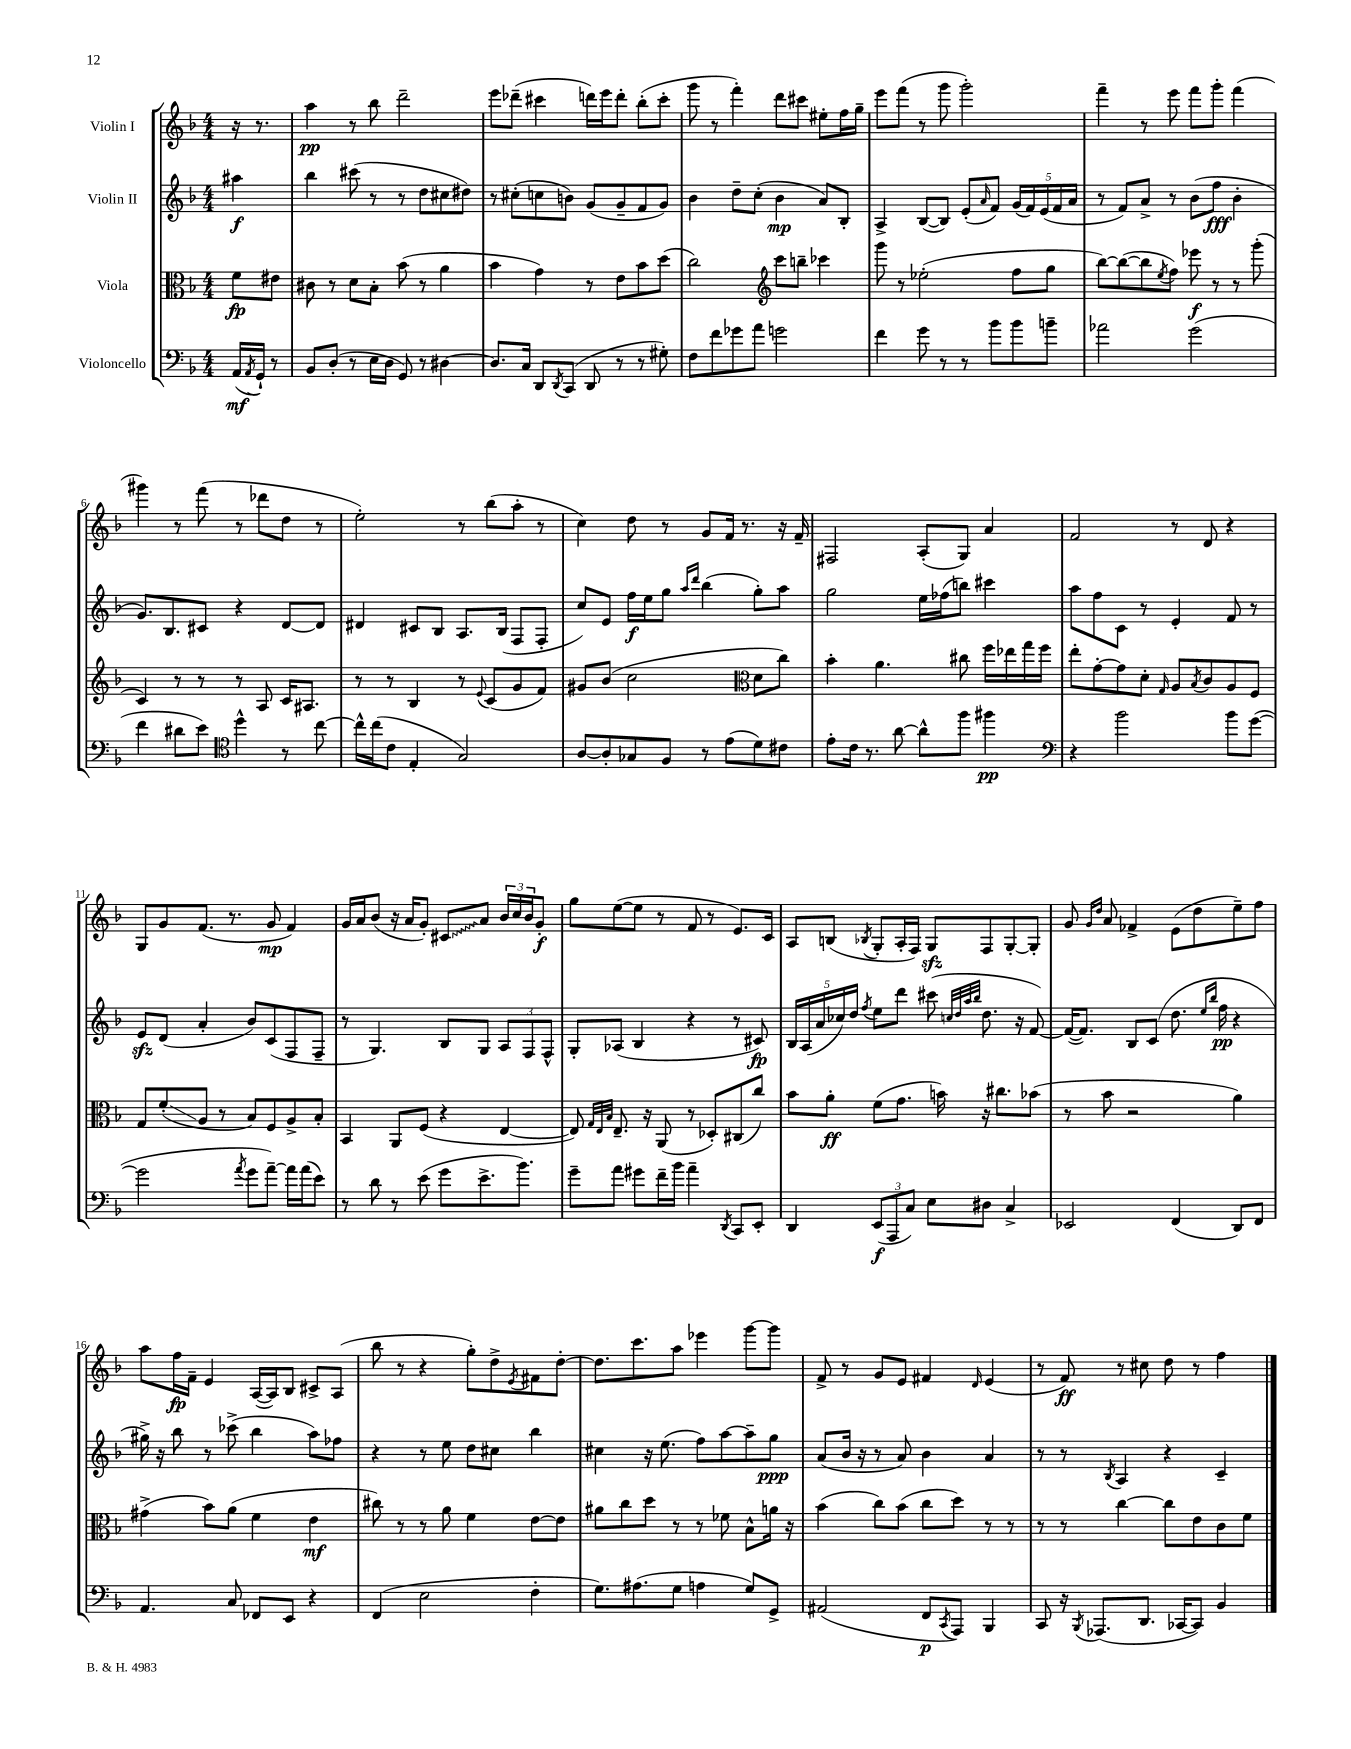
<<
\new StaffGroup <<
\new Staff = "s0" \with { instrumentName = "Violin I" } {
    \clef treble \key f \major \numericTimeSignature \time 4/4 \partial 4
    r16 r8. |
    a''4\pp r8 bes''8 d'''2-- |
    e'''8 des'''8--( cis'''4 d'''16) e'''16 d'''8-. bes''8-.( cis'''8-. |
    g'''8 r8 f'''4-.) d'''8 cis'''8 eis''8-. f''16 g''16-- |
    e'''8 f'''8( r8 g'''8 g'''2-.) |
    f'''4-- r8 e'''8 f'''8 g'''8-. f'''4( |
    gis'''4) r8 f'''8( r8 des'''8 d''8 r8 |
    e''2-.) r8 bes''8( a''8-. r8 |
    c''4) d''8 r8 g'8 f'16 r8. r16 f'16-- |
    fis2 a8-.( g8) a'4 |
    f'2 r8 d'8 r4 |
    g8 g'8 f'8.( r8. g'8\mp f'4) |
    g'16 a'16 bes'8( r16 a'16 g'8-.) \once \override Glissando.style = #'zigzag cis'8\glissando a'8 \tuplet 3/2 { bes'16 c''16 bes'16 } g'8-.\f |
    g''8 e''8~( e''8 r8 f'8 r8 e'8.) c'16 |
    a8 b8( \acciaccatura { bes8 } g8-. a16-. f16) g8\sfz f8 g8~-. g8-. |
    g'8 \grace { g'16 d''16 } a'8 fes'4-> e'8( d''8 e''8--) f''8 |
    a''8 f''16\fp f'16-- e'4 a16~( a16) bes8 cis'8-> a8( |
    bes''8 r8 r4 g''8-.) d''8-> \acciaccatura { e'8 } fis'8 d''8~-. |
    d''8. c'''8. a''8 ees'''4 g'''8~ g'''8 |
    f'8-> r8 g'8 e'8 fis'4 \grace { d'16 } e'4( |
    r8 f'8\ff) r8 cis''8 d''8 r8 f''4 \bar "|." |
}
\new Staff = "s1" \with { instrumentName = "Violin II" } {
    \clef treble \key f \major \numericTimeSignature \time 4/4 \partial 4
    ais''4\f |
    bes''4 cis'''8( r8 r8 d''8 cis''8 dis''8) |
    r8 cis''8-.( c''8 b'8) g'8( g'8-- f'8 g'8) |
    bes'4 d''8-- c''8-.( bes'4\mp a'8) bes8-. |
    a4-> bes8~( bes8) e'8-.( \grace { a'16 } f'8) \tuplet 5/4 { g'16( f'16) e'16( f'16 a'16 } |
    r8 f'8) a'8-> r8 bes'8( f''8\fff bes'4-. |
    g'8.) bes8. cis'8 r4 d'8~ d'8 |
    dis'4 cis'8 bes8 a8. bes16( f8 f8-. |
    c''8) e'8 f''16\f e''16 g''8 \grace { a''16 d'''16 } bes''4( g''8-.) a''8 |
    g''2 e''16 fes''16( b''8) cis'''4 |
    a''8 f''8 c'8 r8 e'4-. f'8 r8 |
    e'8\sfz d'8( a'4-. bes'8) c'8( f8 f8-- |
    r8 g4.) bes8 g8 \tuplet 3/2 { a8 f8 f8-^ } |
    g8-. aes8( bes4 r4 r8 cis'8\fp) |
    \tuplet 5/4 { bes16 a16( a'16 ces''16) d''16 } \acciaccatura { f''8 } e''8 d'''8 cis'''8( \grace { c''32 d''32 a''32 bes''32 } d''8. r16 f'8~) |
    f'16~( f'8.) bes8 c'8( d''8. \grace { e''16 bes''16 } f''16\pp r4 |
    gis''16->) r16 bes''8 r8 ces'''8->( bes''4 a''8) fes''8 |
    r4 r8 e''8 d''8 cis''8 bes''4 |
    cis''4 r16 e''8.( f''8) a''8~ a''8-- g''8\ppp |
    a'8( bes'16 r16 r8 a'8) bes'4 a'4 |
    r8 r8 \acciaccatura { bes8 } a4 r4 c'4-- \bar "|." |
}
\new Staff = "s2" \with { instrumentName = "Viola" } {
    \clef alto \key f \major \numericTimeSignature \time 4/4 \partial 4
    f'8\fp eis'8 |
    cis'8 r8 d'8 bes8-. bes'8( r8 a'4 |
    bes'4 g'4) r8 e'8 bes'8 d''8( |
    c''2) \clef treble c'''8 b''8-- ces'''4 |
    g'''8 r8 ees''2-.( f''8 g''8 |
    bes''8~) bes''8~( bes''8 \acciaccatura { e''8 } f''8) ees'''8\f r8 r8 g'''8-.( |
    c'4) r8 r8 r8 a8 c'16 ais8. |
    r8 r8 bes4 r8 \appoggiatura { e'8 } c'8( g'8 f'8) |
    gis'8 bes'8( c''2 \clef alto d'8 c''8) |
    bes'4-. a'4. cis''8 f''16 ees''16 g''16 f''16 |
    e''8-. g'8~-. g'8 d'8-. \grace { g16 } a8 \acciaccatura { bes8 } c'8 a8 f8 |
    g8 f'8-.\glissando( a8 r8 bes8) f8 a8-> bes8-. |
    bes,4 a,8 f8( r4 e4~ |
    e8) \grace { g32 e32 bes32 } e8.-- r16 a,8( r8 des8-.) cis8( c''8) |
    bes'8 a'8-.\ff f'8( g'8. b'16) r16 cis''8. bes'8( |
    r8 bes'8 r2 a'4) |
    gis'4->( bes'8) a'8( f'4 e'4\mf |
    cis''8) r8 r8 a'8 f'4 e'8~ e'8 |
    ais'8 c''8 d''8 r8 r8 fes'8 bes8-^ a'16 r16 |
    bes'4( c''8) bes'8( c''8 d''8) r8 r8 |
    r8 r8 c''4~ c''8 e'8 c'8 f'8 \bar "|." |
}
\new Staff = "s3" \with { instrumentName = "Violoncello" } {
    \clef bass \key f \major \numericTimeSignature \time 4/4 \partial 4
    a,16\mf( \acciaccatura { a,8 } g,16-!) r8 |
    bes,8 d8-.( r8 e16 d16 g,8) r8 dis4~ |
    dis8. c16 d,8 \acciaccatura { d,8 } c,8( d,8 r8 r8 gis8-.) |
    f8 f'8 ges'8 a'8 g'2 |
    f'4 g'8 r8 r8 bes'8 bes'8 b'8-- |
    aes'2 g'2( |
    f'4 dis'8 e'8) \clef tenor d''4-^ r8 c''8~ |
    c''16-^ c''16( c'8 e4-. g2) |
    a8~ a8-. ges8 f8 r8 e'8( d'8) cis'8 |
    e'8-. c'16 r8. a'8~ a'8-^ f''8 fis''4\pp |
    \clef bass r4 bes'2 bes'8 g'8~( |
    g'2 \acciaccatura { a'8 } g'8 a'8~--) a'16 a'16( e'8) |
    r8 d'8 r8 e'8( g'8 e'8.-> bes'8.) |
    g'8-- a'8 gis'8 f'16-- bes'16 a'4-- \acciaccatura { d,8 } c,8 e,8-. |
    d,4 \tuplet 3/2 { e,8\f( a,,8 c8) } e8 dis8 c4-> |
    ees,2 f,4( d,8) f,8 |
    a,4. c8 fes,8 e,8 r4 |
    f,4( e2 f4-. |
    g8.) ais8.( g8 a4 g8) g,8-> |
    ais,2( f,8\p \acciaccatura { c,8 } a,,8) bes,,4 |
    c,8 r16 \acciaccatura { bes,,8 } aes,,8.( d,8. ces,16~ ces,8) bes,4 \bar "|." |
}
>>
>>
